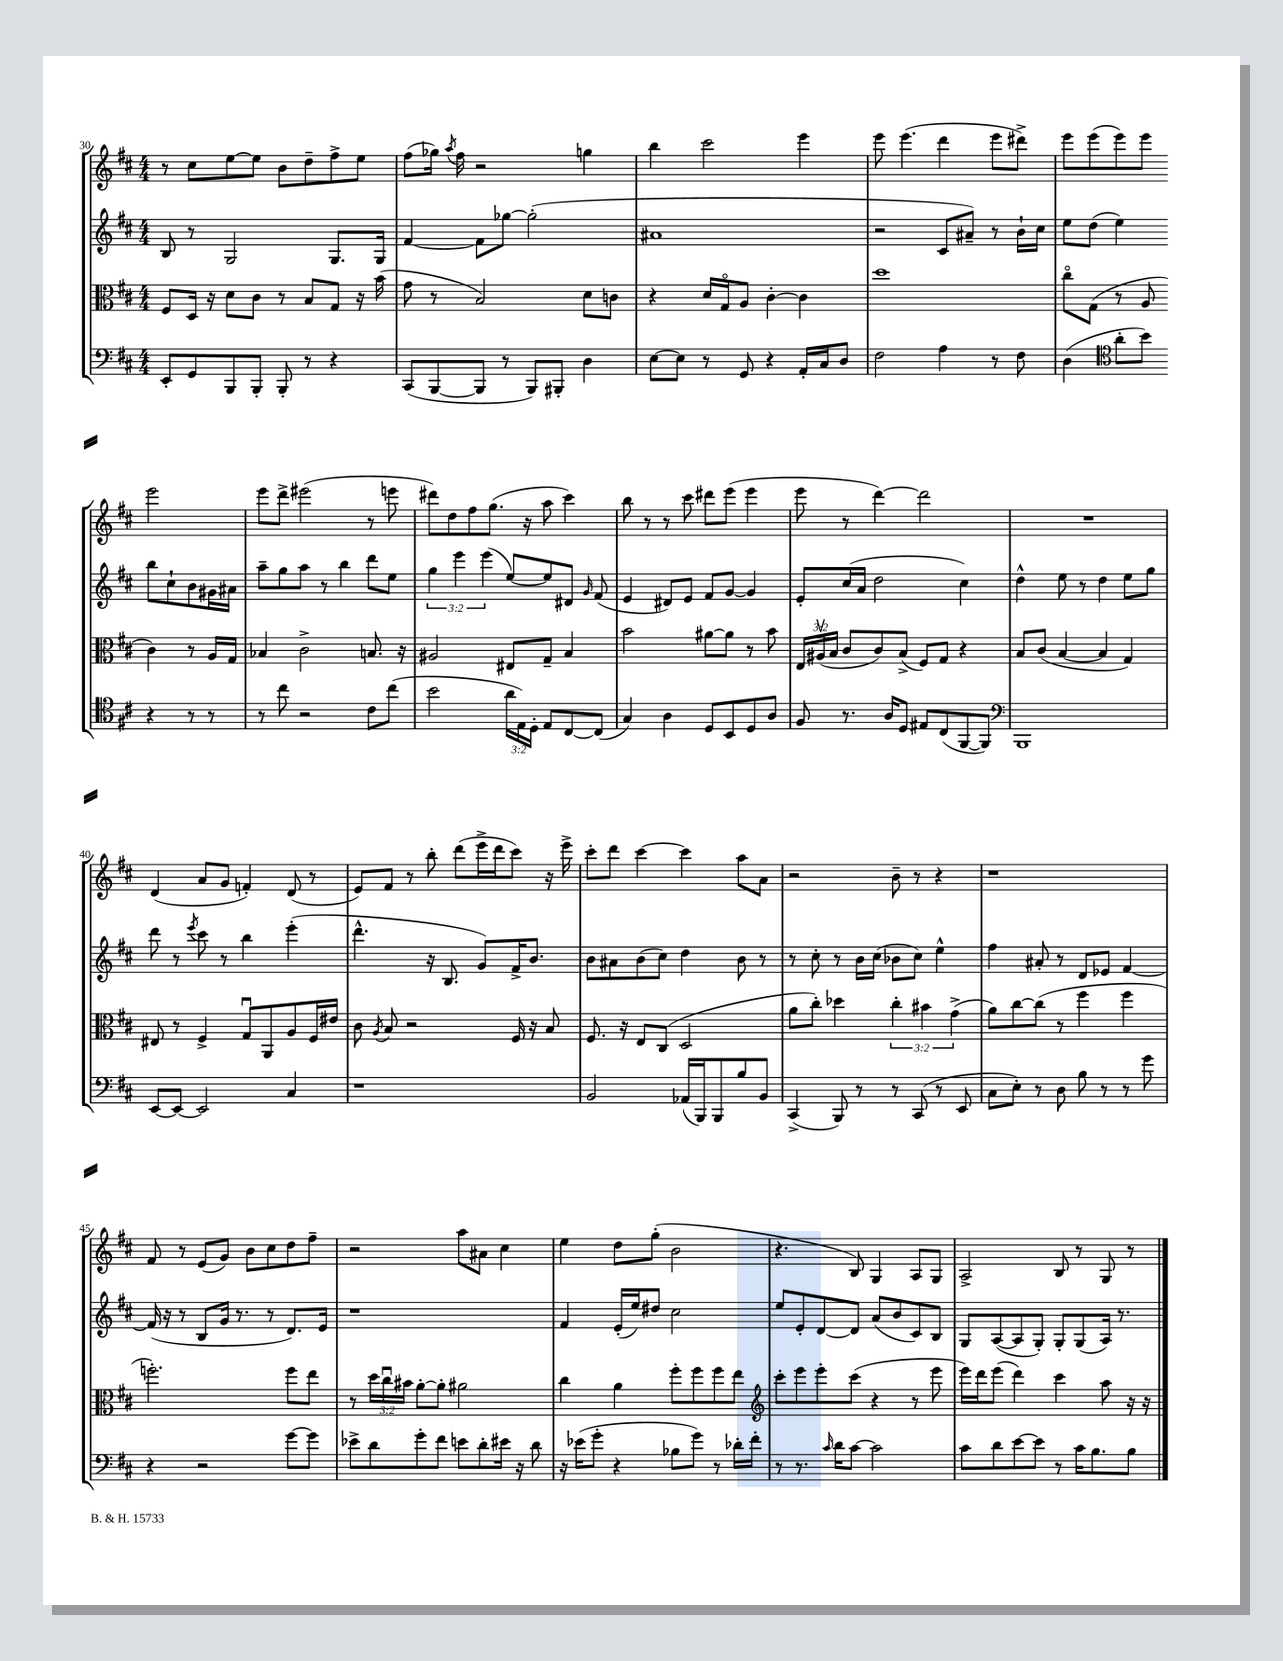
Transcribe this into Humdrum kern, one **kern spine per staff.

**kern	**kern	**kern	**kern
*staff4	*staff3	*staff2	*staff1
*clefF4	*clefC3	*clefG2	*clefG2
*k[f#c#]	*k[f#c#]	*k[f#c#]	*k[f#c#]
*M4/4	*M4/4	*M4/4	*M4/4
8EE'/L	8F#/L	8B/	8r
8GG/	16D/Jk	8r	8cc#\L
.	16r	.	.
8BBB/	8d\L	2G/	[8ee\
8BBB'/J	8c#\J	.	8ee\]J
8BBB'/	8r	.	8b\L
8r	8B/L	.	8dd~\
4r	8G/J	8.G/L	8ff#^\
.	16r	.	8ee\J
.	(16b\	16G/Jk	.
=	=	=	=
(8CC#/L	8g\	[4f#/	(8ff#\L
[8BBB/	8r	.	16gg-\Jk)
.	.	.	8qaa/
.	.	.	16ff#\
8BBB/]J	2B/)	8f#\]L	2r
8r	.	[8gg-\J	.
8BBB/L)	.	(2gg-'\]	.
8BBB#'/J	.	.	.
4D\	8d\L	.	4gg\
.	8c\J	.	.
=	=	=	=
[8E\L	4r	1a#	4bb\
8E\]J	.	.	.
8r	16d/LL	.	2ccc#\
.	16Go/J	.	.
8GG/	8A/J	.	.
4r	[4c#'\	.	.
16AA'/LL	4c#\]	.	4eee\
16C#/J	.	.	.
8D/J	.	.	.
=	=	=	=
2F#\	1dd	2r	8eee\
.	.	.	(4.eee\
4A\	.	8c#/L	4ddd\
.	.	8a#~/J)	.
8r	.	8r	8eee\L
8F#\	.	16b`\LL	8ddd#^\J)
.	.	16cc#\JJ	.
=	=	=	=
(4D\	8cc#o\L	8ee\L	8eee\L
.	(8G\J	(8dd\J	(8eee\
*clefC4	*	*	*
8a'\L	8r	4ee\)	8eee\)
8b\J)	8A/	.	8eee\J
4r	4c#\)	8bb\L	2eee\
.	.	8cc#`\	.
8r	8r	8b\	.
8r	16A/LL	16g#\L	.
.	16G/JJ	16a#\JJ	.
=	=	=	=
8r	4B-/	8aa~\L	8eee\L
8cc#\	.	8gg\	8ddd^\J
2r	2c#^\	8aa\J	(2eee#\
.	.	8r	.
.	.	4bb\	.
8c#\L	8.B/	8ddd\L	8r
(8cc#\J	.	8ee\J	8eee\
.	16r	.	.
=	=	=	=
2b\	2A#/	6gg\	8ddd#\L)
.	.	.	8dd\
.	.	6eee\	.
.	.	.	8ff#\
.	.	(6eee\	.
.	.	.	(8.gg\J
24a\LL	8E#/L	[8ee/L)	.
24E\)	.	.	.
.	.	.	16r
24D'\JJ	.	.	.
8E/L	8G~/J	8ee/]	8aa\
[8C#/	4B/	8d#/J	4ccc#\)
.	.	16qqg/	.
(8C#/]J	.	(8f#/	.
=	=	=	=
4G/)	2b\	4e/	8bb\
.	.	.	8r
4A\	.	8d#/L)	8r
.	.	8e/J	8ccc#\
8D/L	[8a#\L	8f#/L	8ddd#\L
8BB/	8a#\]J	[8g/J	(8eee\J
8D/	8r	4g/]	4eee\
8A/J	8b\	.	.
=	=	=	=
8F#/	24E/LL	8e'/L	8eee\
.	(24A#v/	.	.
.	24B/JJ	.	.
8.r	8c#/L	(16cc#/L	8r
.	.	16a/JJ	.
.	8c#/)	2dd\	[4ddd\)
16A/LK	.	.	.
8D/J	(8B^/J	.	.
8E#/L	8F#/L)	.	2ddd\]
(8C#/	8G/J	.	.
[8FF#/	4r	4cc#\)	.
8FF#/]J)	.	.	.
=	=	=	=
*clefF4	*	*	*
1BBB	8B/L	4dd^^\	1r
.	(8c#/J	.	.
.	[4B/	8ee\	.
.	.	8r	.
.	4B/]	4dd\	.
.	4G/)	8ee\L	.
.	.	8gg\J	.
=	=	=	=
[8EE/L	8E#/	8ddd\	(4d/
8EE/_J	8r	8r	.
.	.	8qeee/	.
2EE/]	4F#^/	8ccc#\	8a/L
.	.	8r	8g/J
.	8Gu/L	4bb\	4f'/)
.	8AA/	.	.
4C#/	8A/	(4eee'\	(8d/
.	16F#/L	.	8r
.	16e#/JJ	.	.
=	=	=	=
1r	8c#\	4.ddd^^\	8e/L)
.	8qA/	.	.
.	8B/	.	8f#/J
.	2r	.	8r
.	.	16r	8bb'\
.	.	8.B/	.
.	.	.	(8ddd\L
.	.	8g/L)	16eee^\L
.	.	.	16ddd\J
.	16F#/	16f#^/K	8ccc#\J)
.	16r	8.b/J	.
.	8B/	.	16r
.	.	.	16eee^\
=	=	=	=
2BB/	8.F#/	8b\L	8ccc#'\L
.	.	8a#\	8ddd\J
.	16r	.	.
.	8E/L	(8b\	[4ccc#\
.	(8C#/J	8cc#\J)	.
(16AA-/LL	2D/	4dd\	4ccc#\]
16BBB/J)	.	.	.
8BBB/	.	.	.
8B/	.	8b\	8aa\L
8BB/J	.	8r	8a\J
=	=	=	=
(4CC#^/	8a\L	8r	2r
.	8cc#'\J)	8cc#'\	.
8BBB/)	4dd-\	8r	.
8r	.	16b\LL	.
.	.	(16cc#\JJ	.
8r	6cc#'\	8b-\L	8b~\
(8CC#/	.	8cc#\J)	8r
.	6b#\	.	.
8r	.	4ee^^\	4r
.	(6g^\	.	.
8EE/	.	.	.
=	=	=	=
8C#\L	8a\L)	4ff#\	1r
8E'\J)	[8cc#\	.	.
8r	(8cc#\]J	8a#'/	.
8D\	8r	8r	.
8B\	4ff#\	8d/L	.
8r	.	8e-/J	.
8r	4ff#\	[4f#/	.
8g\	.	.	.
=	=	=	=
4r	2.ff'\)	(16f#/]	8f#/
.	.	16r	.
.	.	8r	8r
2r	.	8B/L	(8e/L
.	.	16g/Jk	8g/J)
.	.	8.r	.
.	.	.	8b\L
.	.	8r	8cc#\
[8g\L	8ff\L	8.d/L)	8dd\
8g\]J	8ee\J	.	8ff#~\J
.	.	16e/Jk	.
=	=	=	=
8e-^\L	8r	1r	2r
8d\	24dd\LL	.	.
.	24cc#u\	.	.
.	24b#\JJ	.	.
8g'\	[8a'\L	.	.
8f#\J	8a'\]J	.	.
8e\L	2a#\	.	8aa\L
8d'\	.	.	8a#\J
16e#\Jk	.	.	4cc#\
16r	.	.	.
8d\	.	.	.
=	=	=	=
16r	4cc#\	4f#/	4ee\
(16e-\LK	.	.	.
8g'\J	.	.	.
4r	4a\	(16e'/LL	8dd\L
.	.	16ee/J)	.
.	.	8dd#/J	(8gg'\J
8B-\L	8ff#'\L	2cc#\	2b\
8g\J)	8ff#\	.	.
8r	8ff#\	.	.
16d-'\LL	8ee\J	.	.
16f#'\JJ	.	.	.
=	=	=	=
*	*clefG2	*	*
8r	8ccc#'\L	8ee/L	4.r
8.r	8eee\	8e'/	.
.	8eee'\	[8d/	.
16qqc#/	.	.	.
16d\LK	.	.	.
[8c#\J	(8ccc#\J	8d/]J	8B/)
2c#\]	4r	(8a/L	4G/
.	.	8b/	.
.	8r	8c#/)	8A/L
.	8eee\	8B/J	8G/J
=	=	=	=
8c#\L	16eee\LL)	8G/L	2A^/
.	16ddd\J	.	.
8d\	(8eee\J	([8A/	.
[8e\	4ddd\)	8A/]	.
8e\]J	.	8G'/J)	.
8r	4ccc#\	8G'/L	8B/
16c#\LK	.	(8G/	8r
8.B\	.	.	.
.	8aa\	16A/Jk)	8G/
.	.	8.r	.
8B\J	16r	.	8r
.	16r	.	.
==	==	==	==
*-	*-	*-	*-
